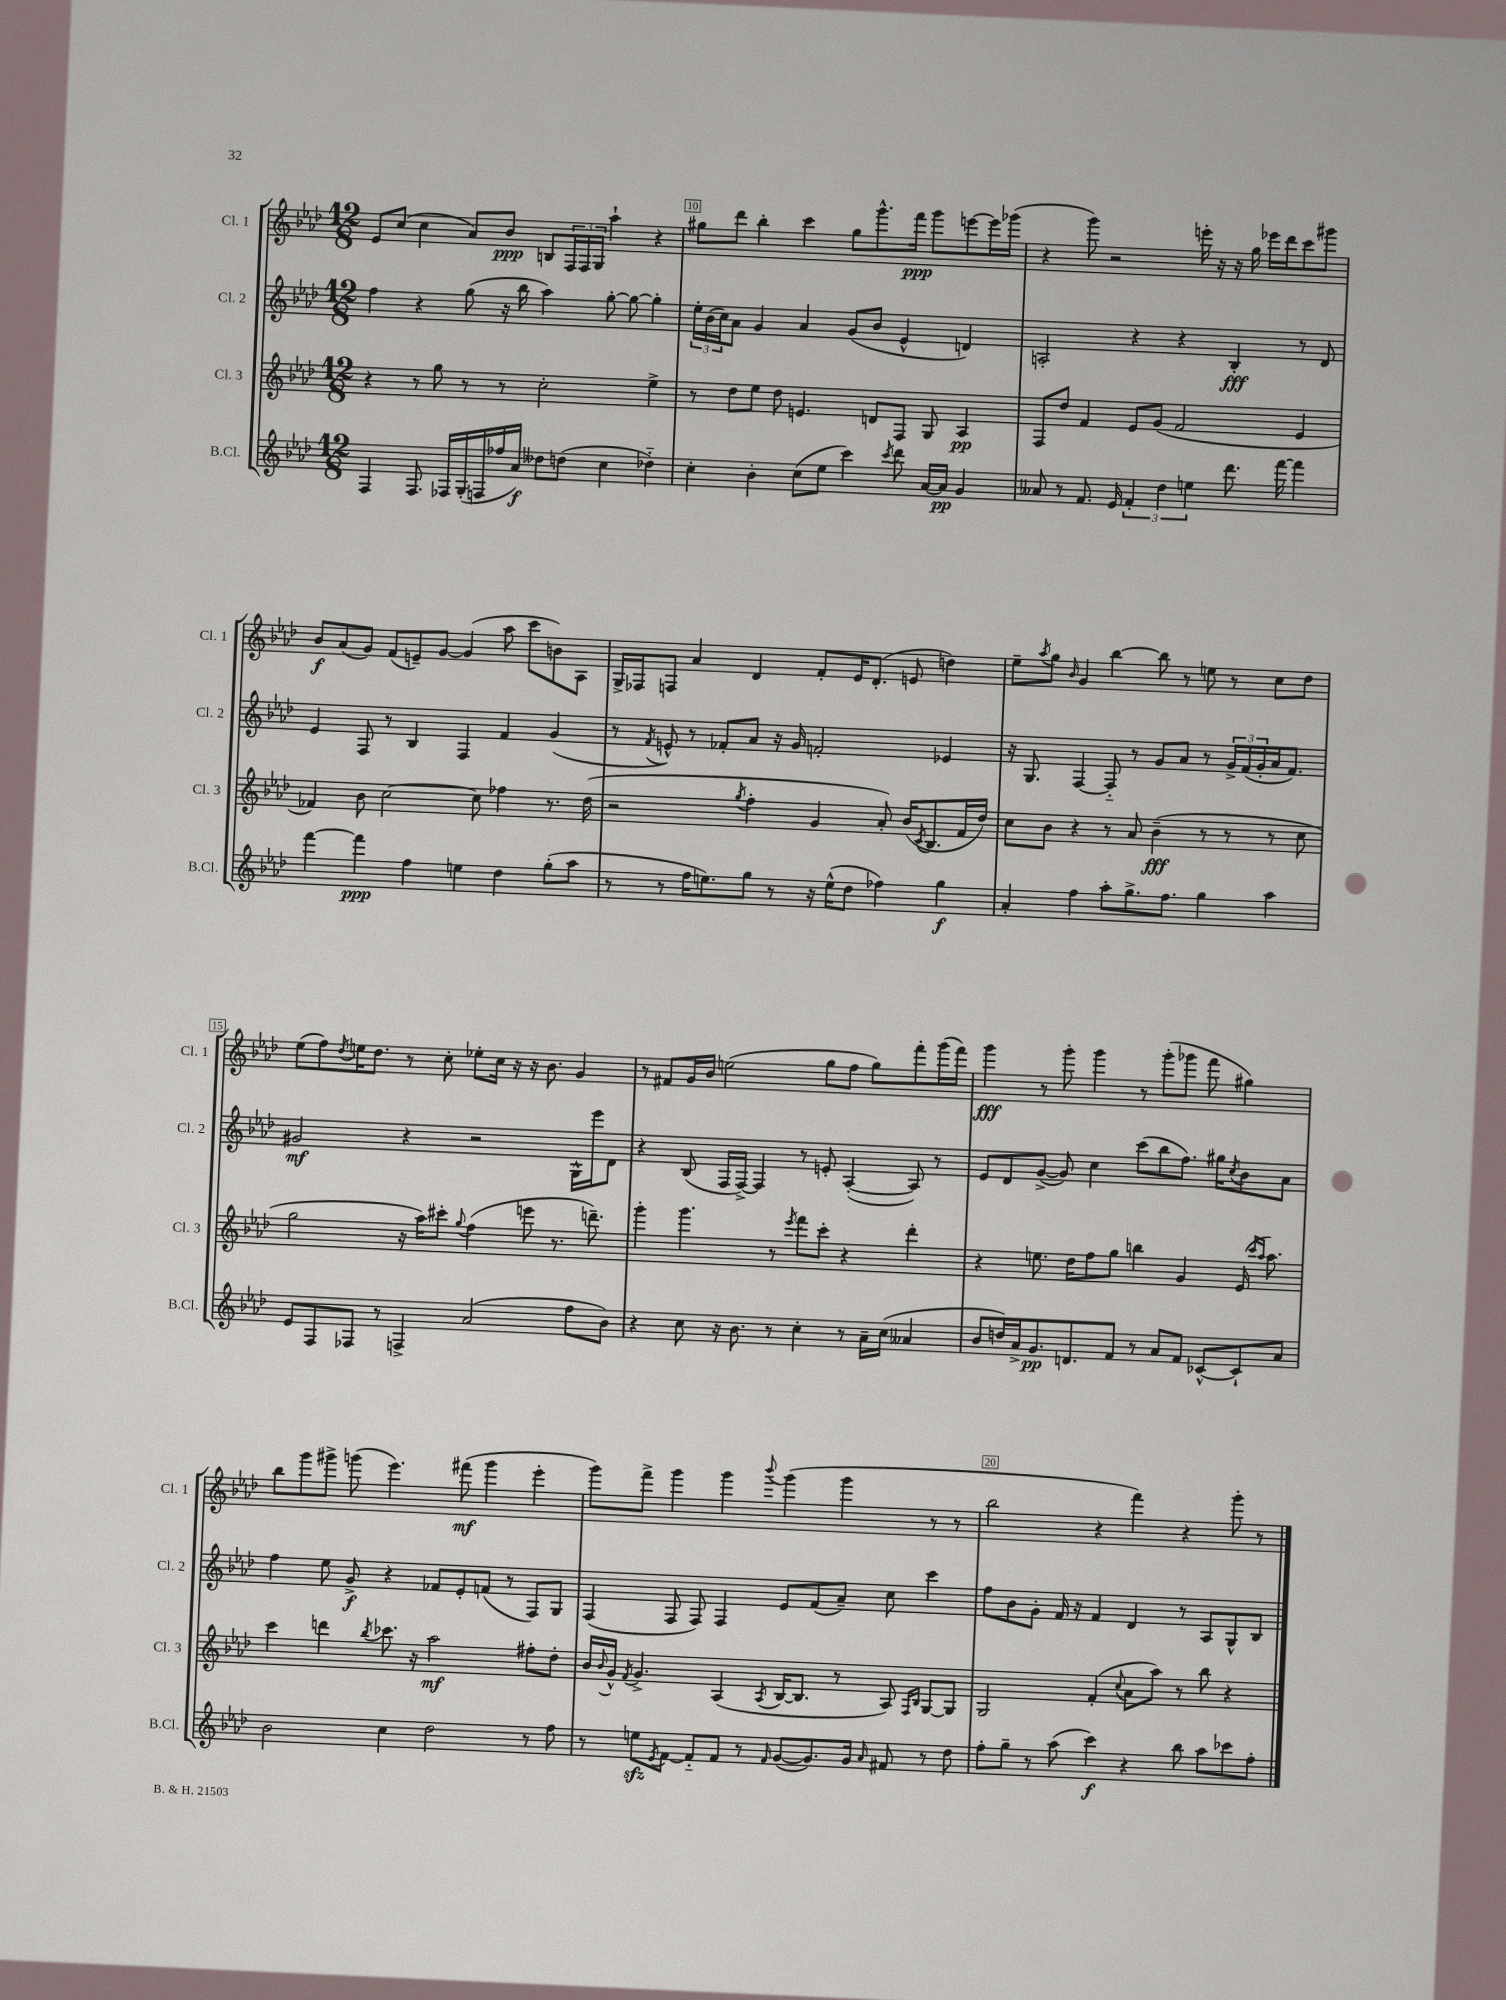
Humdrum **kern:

**kern	**dynam	**kern	**dynam	**kern	**dynam	**kern	**dynam
*part4	*part4	*part3	*part3	*part2	*part2	*part1	*part1
*staff4	*staff4	*staff3	*staff3	*staff2	*staff2	*staff1	*staff1
*I"B.Cl.	*	*I"Cl. 3	*	*I"Cl. 2	*	*I"Cl. 1	*
*I'B.Cl.	*	*I'Cl. 3	*	*I'Cl. 2	*	*I'Cl. 1	*
*clefG2	*	*clefG2	*	*clefG2	*	*clefG2	*
*k[b-e-a-d-]	*	*k[b-e-a-d-]	*	*k[b-e-a-d-]	*	*k[b-e-a-d-]	*
*M12/8	*	*M12/8	*	*M12/8	*	*M12/8	*
=9	=9	=9	=9	=9	=9	=9	=9
4F/	.	4r	.	4ff\	.	8e-/L	.
.	.	.	.	.	.	(8cc/J	.
8.F/	.	8r	.	4r	.	4cc\	.
.	.	8gg\	.	.	.	.	.
16F-X/LL	.	.	.	.	.	.	.
(16G'/	.	8r	.	(8gg\	.	8a-/L)	.
16Fn/	.	.	.	.	.	.	.
16ff-X/	.	8r	.	16r	.	8b-/J	ppp
16a-/JJ)	f	.	.	16bb-\	.	.	.
8dd--X\L	.	2cc'\	.	4aa-\)	.	8Bn/L	.
(8ddn\J	.	.	.	.	.	24F/L	.
.	.	.	.	.	.	24F/	.
.	.	.	.	.	.	24G/JJ	.
4cc\	.	.	.	[8gg'\	.	4aa-`\	.
.	.	.	.	8gg\_	.	.	.
4dd-X\)	.	4ee-^\	.	4gg'\]	.	4r	.
=10	=10	=10	=10	=10	=10	=10	=10
4cc'\	.	8r	.	24ee-'\LL	.	8gg#X\L	.
.	.	.	.	(24b-\	.	.	.
.	.	.	.	24cc\J)	.	.	.
.	.	8dd-\L	.	8a-\J	.	8ddd-\J	.
4b-'\	.	8ee-\J	.	4g/	.	4bb-'\	.
.	.	8dd-\	.	.	.	.	.
(8cc\L	.	4.en/	.	4a-/	.	4ccc\	.
8ee-\J	.	.	.	.	.	.	.
4ccc\)	.	.	.	(8g/L	.	8gg#\L	.
.	.	8dn/L	.	8b-/J	.	8.ggg^^\	.
8qccc/	.	.	.	.	.	.	.
8ddd-\	.	8F/J	.	4e-^^/	.	.	.
.	.	.	.	.	.	16fff\Jk	ppp
[16a-/LL	.	8G/	.	.	.	8ggg\L	.
16a-/JJ]	pp	.	.	.	.	.	.
4g/	.	4A-/	pp	4dn/)	.	[8eeen\	.
.	.	.	.	.	.	16eee\L]	.
.	.	.	.	.	.	(16ggg-X\JJ	.
=11	=11	=11	=11	=11	=11	=11	=11
8a--X/	.	8F/L	.	2An'/	.	4r	.
8r	.	8dd-/J	.	.	.	.	.
8.f/	.	4f/	.	.	.	8ggg\)	.
.	.	.	.	.	.	2r	.
16e-/	.	.	.	.	.	.	.
6f'/	.	8e-/L	.	4r	.	.	.
.	.	(8g/J	.	.	.	.	.
6dd-\	.	.	.	.	.	.	.
.	.	2f/	.	4r	.	.	.
6een\	.	.	.	.	.	.	.
.	.	.	.	.	.	16eeen'\	.
.	.	.	.	.	.	16r	.
8.ddd-\	.	.	.	4B-'/	fff	16r	.
.	.	.	.	.	.	16gg\	.
.	.	.	.	.	.	16eee-X\LL	.
[16fff\	.	.	.	.	.	16ddd-\J	.
4fff\]	.	4e-/	.	8r	.	8ccc\	.
.	.	.	.	8d-/	.	8ggg#X\J	.
!!LO:LB:g=z
=12	=12	=12	=12	=12	=12	=12	=12
[4fff\	.	4f-X/)	.	4e-/	.	8b-/L	f
.	.	.	.	.	.	(8a-/	.
4fff\]	ppp	8b-\	.	8F/	.	8g/J)	.
.	.	[2cc\	.	8r	.	(8f/L	.
4ff\	.	.	.	4B-/	.	8en~/)	.
.	.	.	.	.	.	[8g/J	.
4een\	.	.	.	4F/	.	(4g/]	.
.	.	8cc\]	.	.	.	.	.
4dd-\	.	4ff-X\	.	4f/	.	8aa-\	.
.	.	.	.	.	.	8ccc\L	.
(8gg'\L	.	8.r	.	(4g/	.	8bn\)	.
8aa-\J	.	.	.	.	.	8A-\J	.
.	.	(16dd-\	.	.	.	.	.
=13	=13	=13	=13	=13	=13	=13	=13
8r	.	2r	.	8r	.	16G^/LL	.
.	.	.	.	.	.	16F-X/J	.
.	.	.	.	8qf/	.	.	.
8r	.	.	.	8en^^/)	.	8Fn/J	.
16ff\KL	.	.	.	8r	.	4a-/	.
8.een\)	.	.	.	.	.	.	.
.	.	.	.	8f-X'/L	.	.	.
.	.	8qgg/	.	.	.	.	.
8gg\J	.	4ff'\	.	8a-/J	.	4d-/	.
8r	.	.	.	16r	.	.	.
.	.	.	.	16g/	.	.	.
16r	.	4g/	.	2fn'/	.	8f'/L	.
(16ee^^\KL	.	.	.	.	.	.	.
8dd-\J	.	.	.	.	.	16e-/K	.
.	.	.	.	.	.	(8.d-'/J	.
4ff-X\)	.	8a-'/)	.	.	.	.	.
.	.	(16b-/KL	.	.	.	8en/	.
.	.	8qc/	.	.	.	.	.
.	.	8.B-/	.	.	.	.	.
4gg\	f	.	.	4e-X/	.	4ddn\)	.
.	.	16f/L	.	.	.	.	.
.	.	16dd-/JJ)	.	.	.	.	.
=14	=14	=14	=14	=14	=14	=14	=14
4a-'/	.	8cc\L	.	16r	.	8ee-~\L	.
.	.	.	.	8.G/	.	.	.
.	.	.	.	.	.	8qaa-/	.
.	.	8b-\J	.	.	.	8gg\J	.
.	.	.	.	.	.	16qqb-/	.
4ff\	.	4r	.	[4F/	.	4g/	.
8aa-'\L	.	8r	.	8F/]	.	[4bb-\	.
8.gg^\	.	8a-/	.	8r	.	.	.
.	.	(4b-~\	fff	8g/L	.	8bb-\]	.
8.ff\J	.	.	.	.	.	.	.
.	.	.	.	8a-/J	.	8r	.
4gg\	.	8r	.	8r	.	8een\	.
.	.	8r	.	24g^/LL	.	8r	.
.	.	.	.	(24f/	.	.	.
.	.	.	.	24g'/	.	.	.
4aa-\	.	8r	.	16a-/J	.	8cc\L	.
.	.	.	.	8.f/J)	.	.	.
.	.	8cc\	.	.	.	8dd-\J	.
!!LO:LB:g=z
=15	=15	=15	=15	=15	=15	=15	=15
8e-/L	.	2gg\	.	2g#X/	mf	(8ee-\L	.
8F/	.	.	.	.	.	8ff\)	.
.	.	.	.	.	.	8qdd-/	.
8F-X/J	.	.	.	.	.	16een\K	.
.	.	.	.	.	.	8.dd-\J	.
8r	.	.	.	.	.	.	.
4Fn^/	.	16r	.	4r	.	8r	.
.	.	16aa-\KL)	.	.	.	.	.
.	.	8ccc#X'\J	.	.	.	8cc'\	.
.	.	8qqgg/	.	.	.	.	.
(2a-/	.	(4ff\	.	2r	.	8ee-X'\L	.
.	.	.	.	.	.	16cc\Jk	.
.	.	.	.	.	.	16r	.
.	.	8eeen\	.	.	.	16r	.
.	.	.	.	.	.	8.b-\	.
.	.	8.r	.	.	.	.	.
8ff\L	.	.	.	16G^^\LL	.	4g/	.
.	.	8.dddn~\)	.	16eee-\J	.	.	.
8b-\J)	.	.	.	8d-\J	.	.	.
=16	=16	=16	=16	=16	=16	=16	=16
4r	.	4ggg'\	.	4r	.	8r	.
.	.	.	.	.	.	8f#X/L	.
8cc\	.	4.ggg\	.	(8B-/	.	16g/L	.
.	.	.	.	.	.	16b-/JJ	.
16r	.	.	.	16F/LL	.	(2een\	.
8.b-\	.	.	.	[16F^/JJ)	.	.	.
.	.	.	.	4F/]	.	.	.
8r	.	8r	.	.	.	.	.
.	.	8qeee-/	.	.	.	.	.
4cc'\	.	8fff\L	.	8r	.	.	.
.	.	8ccc'\J	.	8en'/	.	8gg\L	.
8r	.	4r	.	([4A-'/	.	8ff\J	.
16a-~\LL	.	.	.	.	.	8gg\L)	.
(16cc\JJ	.	.	.	.	.	.	.
4a--X/	.	4ddd-'\	.	8A-/])	.	8fff'\	.
.	.	.	.	8r	.	(16ggg\L	.
.	.	.	.	.	.	16fff\JJ)	.
=17	=17	=17	=17	=17	=17	=17	=17
8b-/L	.	4r	.	8e-/L	.	4ggg\	fff
16ddn/L)	.	.	.	8d-/	.	.	.
16a-^/J	.	.	.	.	.	.	.
8.g/	pp	8.een\	.	([8g^/J	.	8r	.
.	.	.	.	8g/])	.	8ggg'\	.
8.dn/	.	16dd-\KL	.	.	.	.	.
.	.	8ff\	.	4cc\	.	4ggg\	.
8f/J	.	8gg\J	.	.	.	.	.
8r	.	4bbn\	.	(8ccc\L	.	8r	.
8a-/L	.	.	.	8bb-\	.	(8ggg'\L	.
8f/J	.	4g/	.	8.ff\J)	.	8ggg-X\J	.
[8c-X^^/L	.	.	.	.	.	8fff\	.
.	.	.	.	16gg#X\KL	.	.	.
.	.	.	.	8qcc/	.	.	.
8c-`/]	.	(16e-/	.	8b-\	.	4gg#X\)	.
.	.	16qqccc/LL	.	.	.	.	.
.	.	16qqaa-/JJ	.	.	.	.	.
.	.	8.aa-\)	.	.	.	.	.
8a-/J	.	.	.	8a-\J	.	.	.
!!LO:LB:g=z
=18	=18	=18	=18	=18	=18	=18	=18
2b-\	.	4ccc\	.	4ff\	.	8bb-\L	.
.	.	.	.	.	.	8ggg\	.
.	.	4dddn\	.	8ee-\	.	8ggg#X^\J	.
.	.	.	.	8g^/	f	(8gggn\	.
.	.	8qbb-/	.	.	.	.	.
4cc\	.	8.ccc-X\	.	4r	.	4.eee-\)	.
.	.	16r	.	.	.	.	.
2dd-\	.	2aa-\	mf	8f-X/L	.	.	.
.	.	.	.	8e-'/	.	(8fff#X\	mf
.	.	.	.	(8fn/J	.	4ggg\	.
.	.	.	.	8r	.	.	.
8r	.	8ff#X'\L	.	8F/L)	.	4eee-'\	.
8ff\	.	8dd-'\J	.	8G/J	.	.	.
=19	=19	=19	=19	=19	=19	=19	=19
8r	.	16b-/LL	.	(4F/	.	8ggg\L)	.
.	.	8qqb-/	.	.	.	.	.
.	.	16g^^/JJ	.	.	.	.	.
.	.	8qf/	.	.	.	.	.
8eenzz\L	.	4.g^/	.	.	.	8fff^\J	.
8qe-/	.	.	.	.	.	.	.
[8f\J	.	.	.	8F/	.	4ggg\	.
8f/L]	.	.	.	8F/)	.	.	.
8f/J	.	(4A-/	.	4F/	.	4ggg\	.
8r	.	.	.	.	.	.	.
16qqf/	.	8qA-/	.	.	.	8qqbbb-/	.
([8g/L	.	[16B-/KL	.	8e-/L	.	(4ggg\	.
.	.	8.B-/J]	.	.	.	.	.
8.g/])	.	.	.	(8f/	.	.	.
.	.	8r	.	8a-~/J)	.	4ggg\	.
16g/Jk	.	.	.	.	.	.	.
16qqa-/	.	.	.	.	.	.	.
8f#X/	.	8A-/)	.	8cc\	.	.	.
.	.	16qqF/LL	.	.	.	.	.
.	.	16qqB-/JJ	.	.	.	.	.
8r	.	[8G/L	.	4ccc\	.	8r	.
8dd-\	.	8G/J]	.	.	.	8r	.
=20	=20	=20	=20	=20	=20	=20	=20
8ff'\L	.	2G/	.	8ff\L	.	2bb-\	.
8gg~\J	.	.	.	8b-\	.	.	.
8r	.	.	.	8g'\J	.	.	.
(8aa-\	.	.	.	16f/	.	.	.
.	.	.	.	16r	.	.	.
4ccc\)	f	(4f'/	.	4f/	.	4r	.
.	.	8qqcc/	.	.	.	.	.
4r	.	8a-\L	.	4d-/	.	4fff\)	.
.	.	8aa-\J)	.	.	.	.	.
8bb-\	.	8r	.	8r	.	4r	.
8aa-\L	.	8bb-\	.	8A-/L	.	.	.
8ccc-X\	.	4r	.	8G^^/	.	8ggg'\	.
8ff'\J	.	.	.	8B-/J	.	8r	.
==	==	==	==	==	==	==	==
*-	*-	*-	*-	*-	*-	*-	*-
